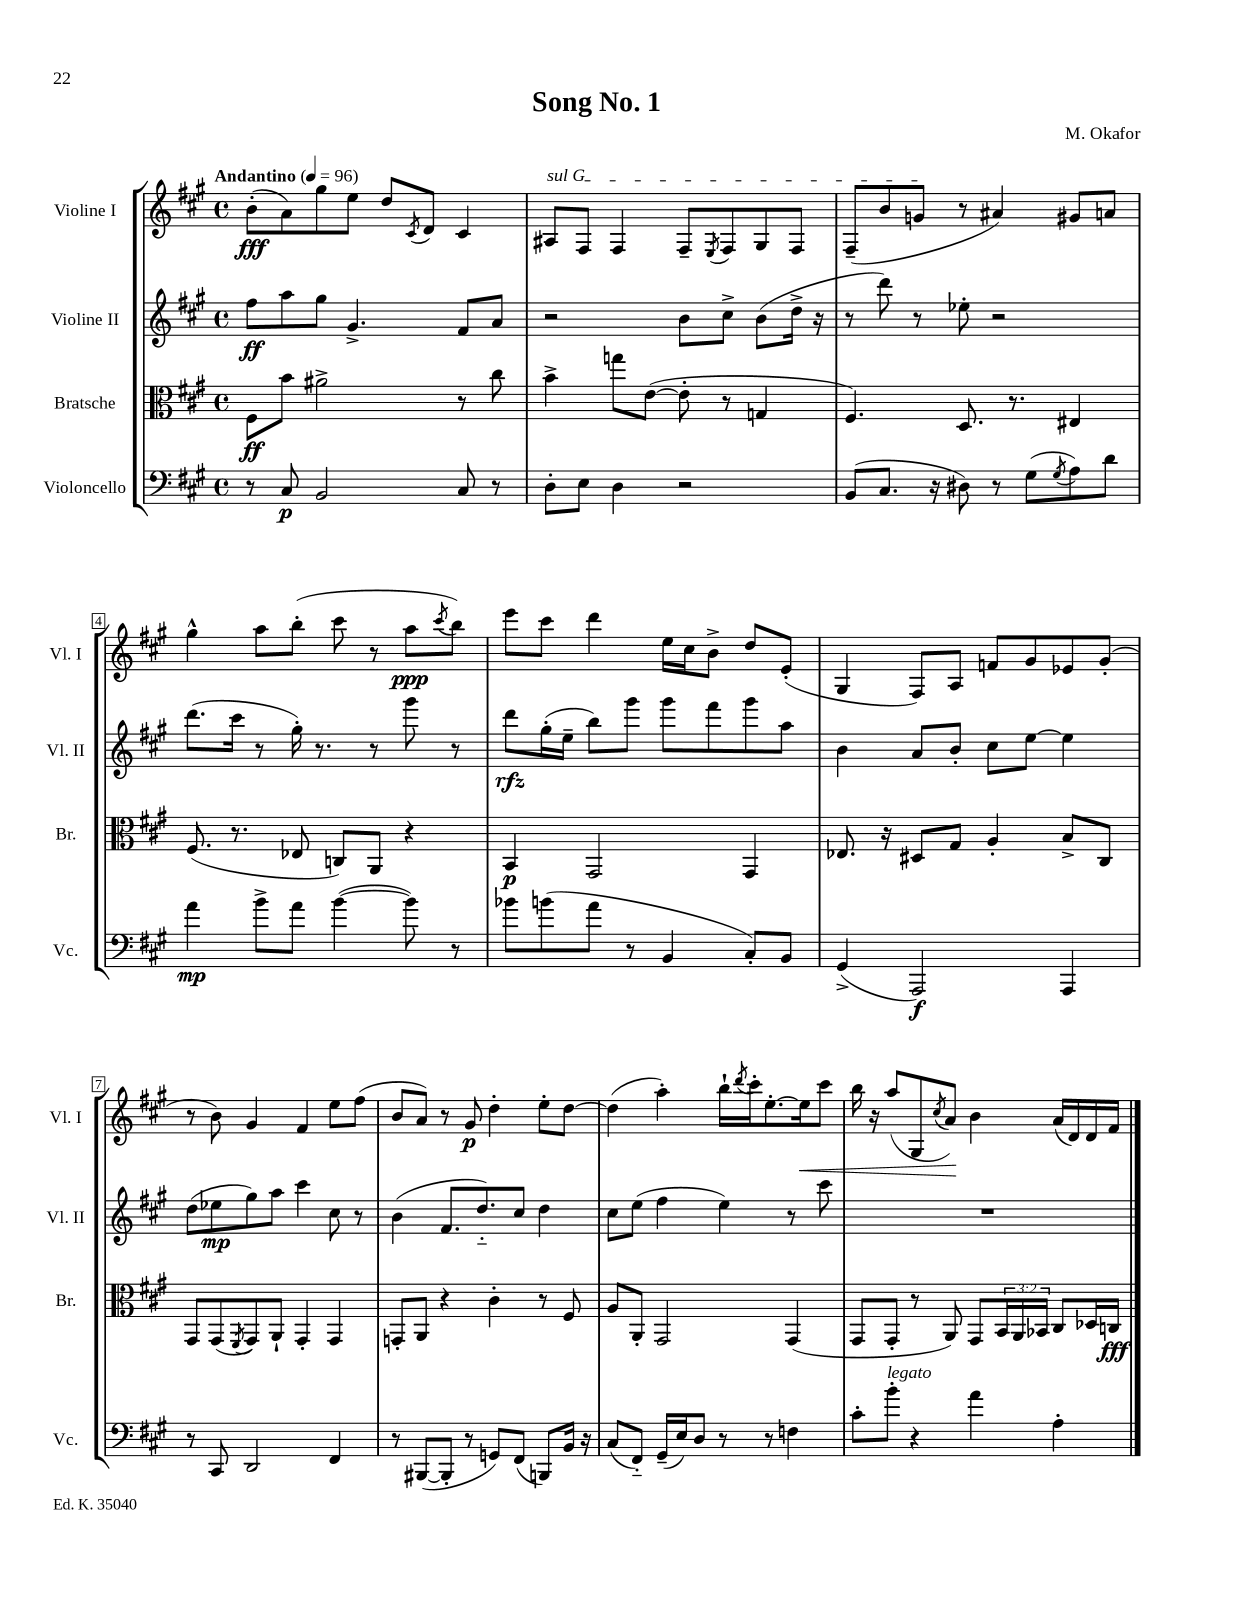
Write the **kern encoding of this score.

**kern	**dynam	**kern	**dynam	**kern	**dynam	**kern	**dynam
*part4	*part4	*part3	*part3	*part2	*part2	*part1	*part1
*staff4	*staff4	*staff3	*staff3	*staff2	*staff2	*staff1	*staff1
*I"Violoncello	*	*I"Bratsche	*	*I"Violine II	*	*I"Violine I	*
*I'Vc.	*	*I'Br.	*	*I'Vl. II	*	*I'Vl. I	*
*clefF4	*	*clefC3	*	*clefG2	*	*clefG2	*
*k[f#c#g#]	*	*k[f#c#g#]	*	*k[f#c#g#]	*	*k[f#c#g#]	*
*M4/4	*	*M4/4	*	*M4/4	*	*M4/4	*
*met(c)	*	*met(c)	*	*met(c)	*	*met(c)	*
*MM96	*	*MM96	*	*MM96	*	*MM96	*
=1	=1	=1	=1	=1	=1	=1	=1
!	!	!	!	!	!	!LO:TX:a:B:t=Andantino	!
8r	.	8F#\L	ff	8ff#\L	ff	(8b'\L	fff
8C#/	p	8b\J	.	8aa\	.	8a\)	.
2BB/	.	2a#X^\	.	8gg#\J	.	8gg#\	.
.	.	.	.	4.g#^/	.	8ee\J	.
.	.	.	.	.	.	8dd/L	.
.	.	.	.	.	.	8qc#/	.
.	.	.	.	.	.	8d/J	.
8C#/	.	8r	.	8f#/L	.	4c#/	.
8r	.	8cc#\	.	8a/J	.	.	.
=2	=2	=2	=2	=2	=2	=2	=2
!	!	!	!	!	!	!LO:TX:a:i:t=sul G	!
8D'\L	.	4b^\	.	2r	.	8A#X/L	.
8E\J	.	.	.	.	.	8F#/J	.
4D\	.	8ggn\L	.	.	.	4F#/	.
.	.	([8e\J	.	.	.	.	.
2r	.	8e'\]	.	8b\L	.	8F#~/L	.
.	.	.	.	.	.	8qE/	.
.	.	8r	.	8cc#^\J	.	8F#/	.
.	.	4Gn/	.	(8b\L	.	8G#/	.
.	.	.	.	16dd^\Jk	.	8F#/J	.
.	.	.	.	16r	.	.	.
=3	=3	=3	=3	=3	=3	=3	=3
(8BB/L	.	4.F#/)	.	8r	.	(8F#~/L	.
8.C#/J	.	.	.	8ddd\)	.	8b/	.
.	.	.	.	8r	.	8gn/J	.
16r	.	.	.	.	.	.	.
8D#X\)	.	8.D/	.	8ee-X'\	.	8r	.
8r	.	.	.	2r	.	4a#X/)	.
.	.	8.r	.	.	.	.	.
(8G#\L	.	.	.	.	.	.	.
8qG#/	.	.	.	.	.	.	.
8A\)	.	4E#X/	.	.	.	8g#X/L	.
8d\J	.	.	.	.	.	8an/J	.
!!LO:LB:g=z
=4	=4	=4	=4	=4	=4	=4	=4
4a\	mp	(8.F#/	.	(8.ddd\L	.	4gg#^^\	.
.	.	8.r	.	16ccc#\Jk	.	.	.
8b^\L	.	.	.	8r	.	8aa\L	.
8a\J	.	8E-X/	.	16gg#'\)	.	(8bb'\J	.
.	.	.	.	8.r	.	.	.
([4b\	.	8Cn/L)	.	.	.	8ccc#\	.
.	.	8AA/J	.	8r	.	8r	.
8b\])	.	4r	.	8ggg#\	.	8aa\L	ppp
.	.	.	.	.	.	8qccc#/	.
8r	.	.	.	8r	.	8bb\J)	.
=5	=5	=5	=5	=5	=5	=5	=5
8b-X\L	.	4BB/	p	8ddd\L	rfz	8eee\L	.
(8bn\	.	.	.	(16gg#'\L	.	8ccc#\J	.
.	.	.	.	16ee~\JJ	.	.	.
8a\J	.	2GG#/	.	8bb\L)	.	4ddd\	.
8r	.	.	.	8ggg#\J	.	.	.
4BB/	.	.	.	8ggg#\L	.	16ee\LL	.
.	.	.	.	.	.	16cc#\J	.
.	.	.	.	8fff#\	.	8b^\J	.
8C#'/L)	.	4GG#/	.	8ggg#\	.	8dd/L	.
8BB/J	.	.	.	8aa\J	.	(8e'/J	.
=6	=6	=6	=6	=6	=6	=6	=6
(4GG#^/	.	8.E-X/	.	4b\	.	4G#/	.
.	.	16r	.	.	.	.	.
2AAA/)	f	8D#X/L	.	8a/L	.	8F#/L)	.
.	.	8G#/J	.	8b'/J	.	8A/J	.
.	.	4A'/	.	8cc#\L	.	8fn/L	.
.	.	.	.	[8ee\J	.	8g#/	.
4AAA/	.	8B^/L	.	4ee\]	.	8e-X/	.
.	.	8C#/J	.	.	.	(8g#'/J	.
!!LO:LB:g=z
=7	=7	=7	=7	=7	=7	=7	=7
8r	.	8GG#/L	.	(8dd\L	.	8r	.
8CC#/	.	(8GG#/	.	8ee-X\	mp	8b\)	.
.	.	8qFF#/	.	.	.	.	.
2DD/	.	8GG#/)	.	8gg#\)	.	4g#/	.
.	.	8AA`/J	.	8aa\J	.	.	.
.	.	4GG#'/	.	4ccc#\	.	4f#/	.
4FF#/	.	4GG#/	.	8cc#\	.	8ee\L	.
.	.	.	.	8r	.	(8ff#\J	.
=8	=8	=8	=8	=8	=8	=8	=8
8r	.	8GGn'/L	.	(4b\	.	8b/L	.
([8BBB#X/L	.	8AA/J	.	.	.	8a/J)	.
8BBB#'/J]	.	4r	.	8.f#/L	.	8r	.
8r	.	.	.	.	.	8g#/	p
.	.	.	.	8.dd/)	.	.	.
8GGn/L)	.	4c#'\	.	.	.	4dd'\	.
(8FF#/J	.	.	.	8cc#/J	.	.	.
8BBBn/L)	.	8r	.	4dd\	.	8ee'\L	.
16BB/Jk	.	8F#/	.	.	.	[8dd\J	.
16r	.	.	.	.	.	.	.
=9	=9	=9	=9	=9	=9	=9	=9
(8C#/L	.	8A/L	.	8cc#\L	.	(4dd\]	.
8FF#/J)	.	8AA'/J	.	(8ee\J	.	.	.
(16GG#~/LL	.	2GG#/	.	4ff#\	.	4aa'\)	.
16E/J)	.	.	.	.	.	.	.
8D/J	.	.	.	.	.	.	.
8r	.	.	.	4ee\)	.	16bb`\LL	.
.	.	.	.	.	.	8qddd/	.
.	.	.	.	.	.	16ccc#'\J	.
8r	.	.	.	.	.	[8.ee'\	.
4Fn\	.	(4GG#/	.	8r	.	.	.
!	!	!	!	!	!	!	!LO:HP:b
.	.	.	.	.	.	16ee\k]	<
.	.	.	.	8ccc#\	.	8ccc#\J	.
=10	=10	=10	=10	=10	=10	=10	=10
8c#'\L	.	8GG#/L	.	1r	.	16bb\	.
.	.	.	.	.	.	16r	.
!LO:TX:a:i:t=legato	!	!	!	!	!	!	!
8b'\J	.	8GG#'/J	.	.	.	(8aa/L	.
4r	.	8r	.	.	.	8G#/	.
.	.	.	.	.	.	8qcc#/	.
.	.	8AA/)	.	.	.	8a/J)	.
4a\	.	8GG#/L	.	.	.	4b\	[
.	.	24BB/L	.	.	.	.	.
.	.	24AA/	.	.	.	.	.
.	.	24BB-X/JJ	.	.	.	.	.
4A'\	.	8C#/L	.	.	.	(16a/LL	.
.	.	.	.	.	.	16d/)	.
.	.	16D-X/L	.	.	.	16d/	.
.	.	16Cn/JJ	fff	.	.	16f#/JJ	.
==	==	==	==	==	==	==	==
*-	*-	*-	*-	*-	*-	*-	*-
